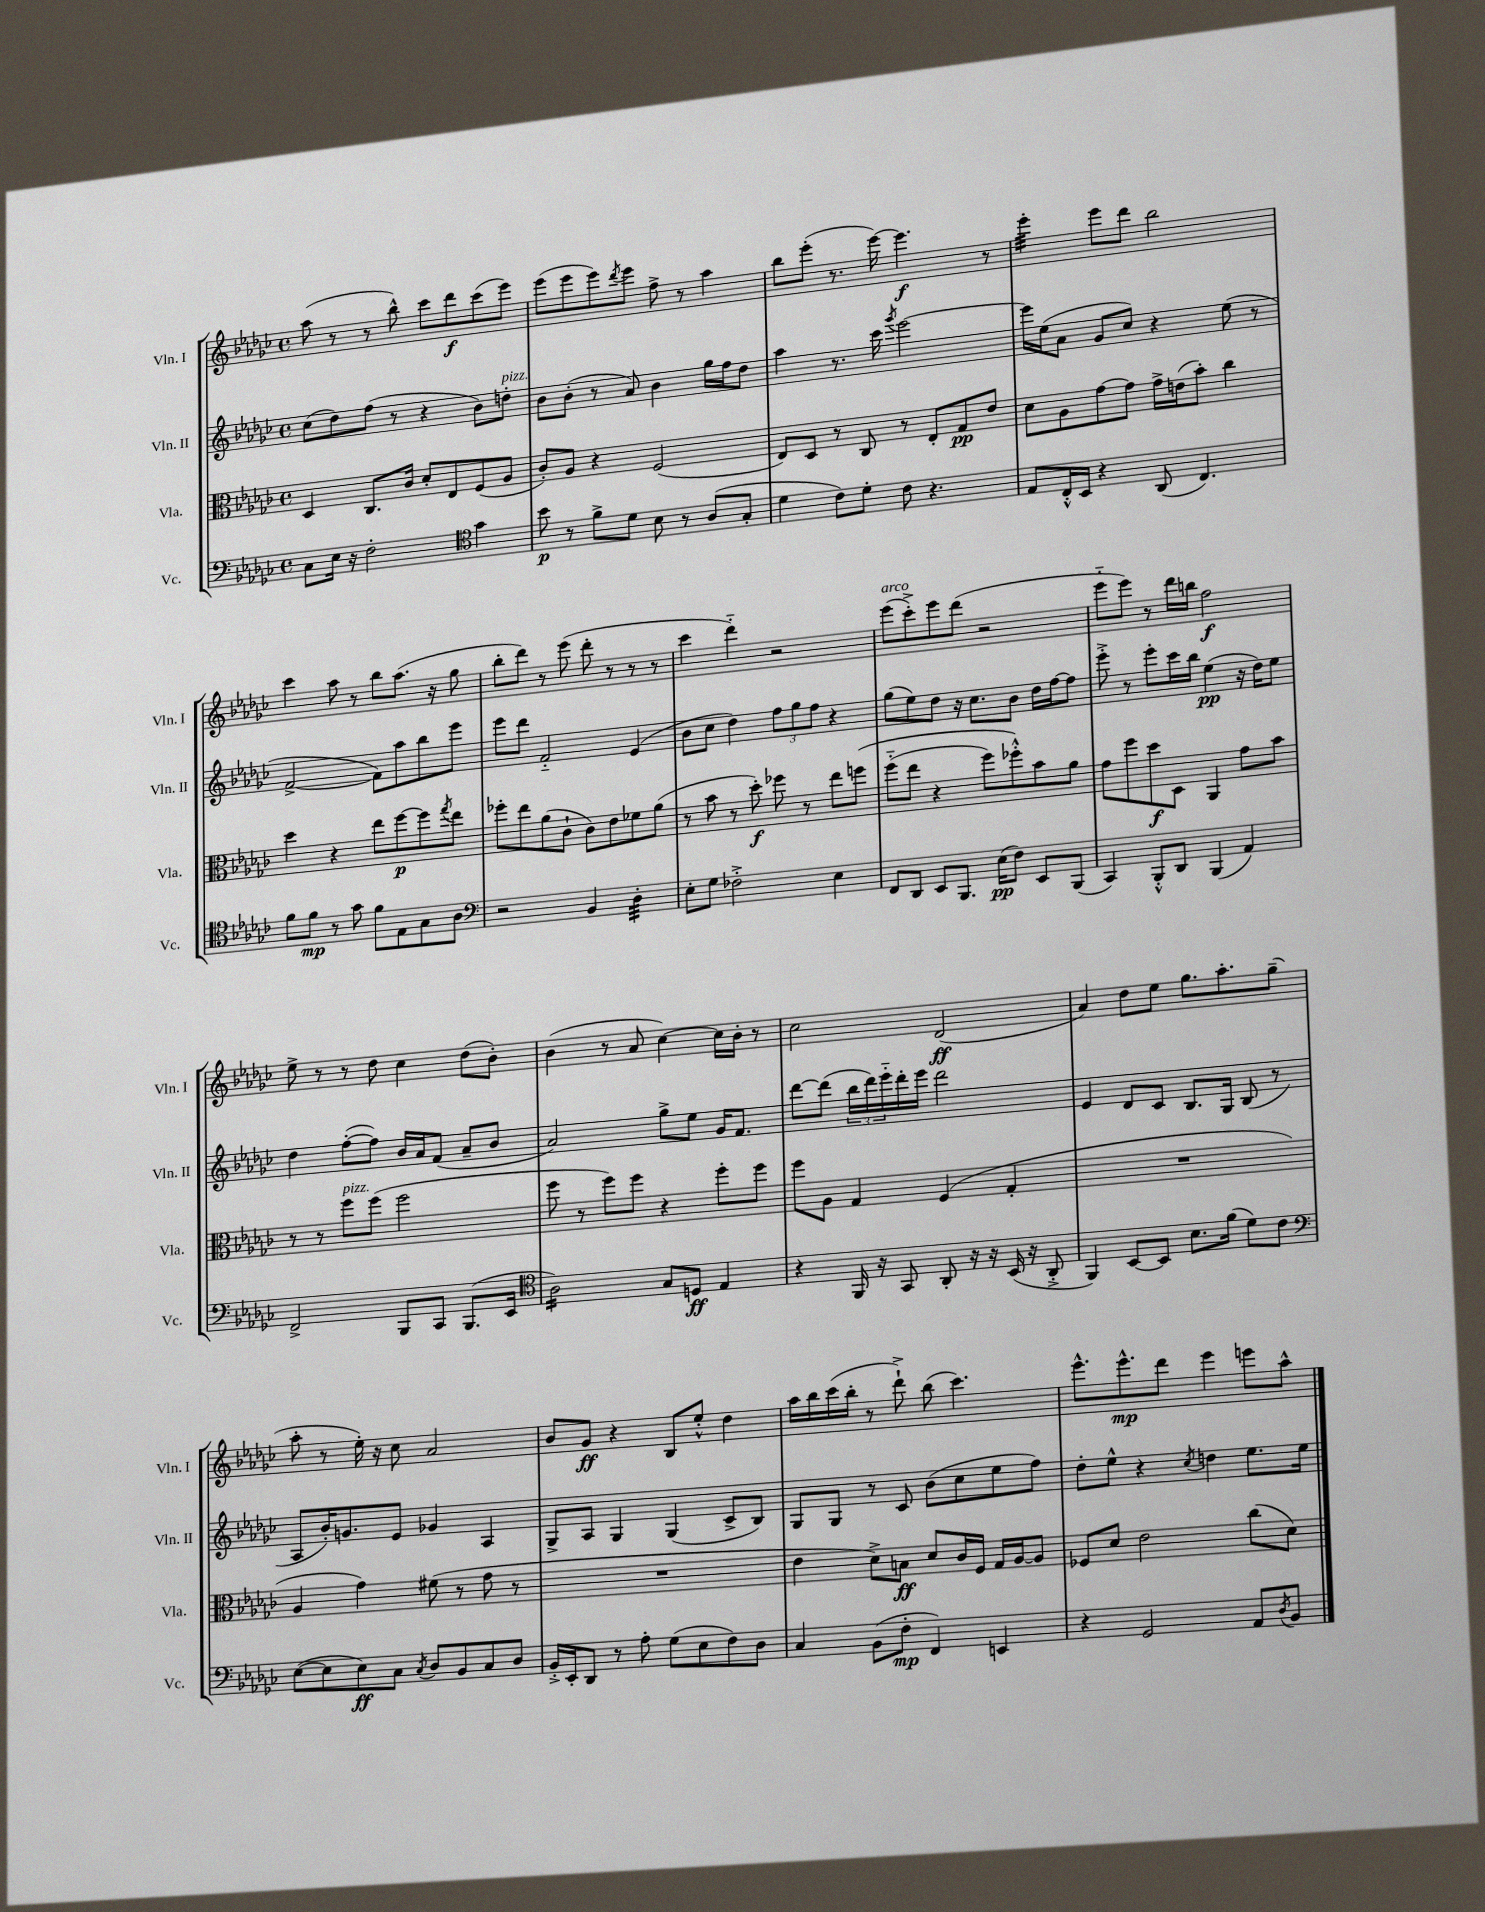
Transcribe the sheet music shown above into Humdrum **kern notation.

**kern	**kern	**kern	**kern
*staff4	*staff3	*staff2	*staff1
*clefF4	*clefC3	*clefG2	*clefG2
*k[b-e-a-d-g-c-]	*k[b-e-a-d-g-c-]	*k[b-e-a-d-g-c-]	*k[b-e-a-d-g-c-]
*M4/4	*M4/4	*M4/4	*M4/4
*met(c)	*met(c)	*met(c)	*met(c)
8C-	4D-	(8cc-	(8aa-
16E-	.	8dd-)	8r
16r	.	.	.
2F'	8.C-	(8ff	8r
.	.	8r	8bb-^^)
.	16c-	.	.
.	8d-'	4r	8ccc-
.	8E-	.	8ddd-
*clefC4	*	*	*
4g-	(8F	8b-)	(8ccc-
.	8A-	8dd'	8eee-)
=	=	=	=
8b-	8c-')	8b-	(8eee-
8r	8A-	(8b-'	8eee-
8f^	4r	8r	8eee-)
.	.	.	8qddd-
8d-	.	8a-)	8eee-
8B-	(2F	4b-	8ff^
8r	.	.	8r
(8A-	.	16gg-	4aa-
.	.	16ff	.
8G-'	.	8dd-	.
=	=	=	=
4d-	8E-)	4aa-	8bb-
.	8D-	.	(8eee-'
8c-)	8r	8.r	8.r
8d-'	8C-	.	.
.	.	16ccc-	[16eee-)
.	.	8qggg-	.
8c-	8r	[2eee-	4.eee-]
4.r	8E-'	.	.
.	8G-	.	.
.	8e-	.	8r
=	=	=	=
8E-	8d-	16eee-]	4eee-'
.	.	(16ee-	.
16C-'^^	8A-	8a-	.
16BB-	.	.	.
4r	[8g-	8g-	8eee-
.	8g-]	8cc-)	8ddd-
(8AA-	16g-^	4r	2bb-
.	(16e	.	.
4.C-)	8b-')	.	.
.	4cc-	(8ee-	.
.	.	8r	.
=	=	=	=
8f	4dd-	[2f^	4ccc-
8f	.	.	.
8r	4r	.	8aa-
8g-	.	.	8r
8f	8ee-	8f])	8bb-
8E-	[8ff	8aa-	(8.aa-
8G-	8ff]	8bb-	.
.	.	.	16r
.	8qgg-	.	.
8A-	8ee-	8eee-	8gg-
=	=	=	=
*clefF4	*	*	*
2r	8ff-'	8eee-	8bb-'
.	8ee-	8ddd-	8ddd-)
.	(8a-	2f'~	8r
.	8c-`	.	(8eee-
4BB-	8c-)	.	8ddd-'
.	8e-	.	8r
4D-'	8f-	(4e-	8r
.	(8a-	.	8r
=	=	=	=
8E-'	8r	8b-	4ccc-
8G-	8b-	8cc-	.
2F-'^	8r	4dd-)	4ddd-'~)
.	8dd-')	.	.
.	8ff-	12ff	2r
.	.	12gg-	.
.	8r	.	.
.	.	12ff	.
4E-	8ee-	4r	.
.	&(8ff	.	.
=	=	=	=
8FF	(8ff'~	(8gg-	(8eee-
8DD-	8ee-	8ee-)	8ccc-'^)
8EE-	4r	8dd-	8eee-
8.BBB-	.	16r	(8ddd-
.	.	8.cc-	.
.	8ff)	.	2r
(16E-	.	.	.
8F)	8ff-'^^&)	8b-	.
8EE-	8b-	16dd-	.
.	.	[16ff	.
(8BBB-	8a-	8ff]	.
=	=	=	=
4CC-)	8g-	8eee-'^	8eee-'~
.	8ff	8r	8eee-)
8BBB-'^^	8dd-	8eee-'	8r
8DD-	8D-	16ccc-	16ddd-
.	.	16bb-	16bb
(4BBB-	4AA-	(4ee-	2ff
4AA-)	8g-	16r	.
.	.	16dd-)	.
.	8b-	8ee-	.
=	=	=	=
2FF^	8r	4dd-	8ee-^
.	8r	.	8r
.	8ff	([8ff'	8r
.	(8ff	8ff])	8dd-
8BBB-	2ff	16b-	4cc-
.	.	16a-	.
8CC-	.	(8f	.
(8.BBB-	.	8a-~	(8dd-
.	.	8b-	8b-')
16EE-	.	.	.
=	=	=	=
*clefC4	*	*	*
2A-)	8ff	2a-)	(4b-
.	8r	.	.
.	8ff)	.	8r
.	8ff	.	8a-
8G-	4r	8gg-^	[4cc-)
8D	.	8ee-	.
4E-	8ff'	16g-	16cc-]
.	.	8.f	16b-'
.	8ff	.	8r
=	=	=	=
4r	8ff	[8ddd-	2cc-
.	8A-	(8ddd-]	.
16FF	4G-	24bb-	.
.	.	24ddd-)	.
16r	.	.	.
.	.	24eee-'~	.
8GG-	.	16ddd-'	.
.	.	16eee-	.
8AA-'	(4F	2ddd-	(2d-
16r	.	.	.
16r	.	.	.
(16BB-	4G-'	.	.
16r	.	.	.
8AA-'^	.	.	.
=	=	=	=
4FF)	1r	4e-	4a-)
[8BB-	.	8d-	8dd-
8BB-]	.	8c-	8ee-
8.B-	.	8.B-	8.gg-
(16f	.	16G-	8.aa-'
8d-)	.	(8B-	.
8c-	.	8r	(8gg-~
=	=	=	=
*clefF4	*	*	*
([8E-	4A-	8A-	8aa-'
8E-]	.	16b-')	8r
.	.	8.g	.
8E-)	4g-)	.	16ee-')
.	.	.	16r
8C-	.	8e-	8cc-
8qC-	.	.	.
8D-	(8f#	4g-	2a-
8BB-	8r	.	.
8C-	8g-	4A-	.
8D-	8r	.	.
=	=	=	=
16BB-'^	1r	8G-^	8b-
16EE-'	.	.	.
8DD-	.	8A-	8g-
8r	.	4G-	4r
8A-'	.	.	.
(8G-	.	(4G-	8B-
8E-	.	.	8ee-'^^
8F)	.	8c-^	4dd-
8D-	.	8B-)	.
=	=	=	=
4C-	4e-	8G-	16aa-
.	.	.	16bb-
.	.	8G-	(16ccc-
.	.	.	16bb-'
(8BB-	8d-^)	8r	8r
8F'	8B	8c-	8ddd-`^)
4FF)	8d-	(8b-	(8bb-
.	16c-	8cc-	4.ccc-)
.	16F	.	.
4EE	16G-	8ee-	.
.	[16A-	.	.
.	8A-]	8ff)	.
=	=	=	=
4r	8F-	8dd-'	8.eee-^^
.	8d-	8ee-^^	.
.	.	.	8.eee-^^
2GG-	2e-	4r	.
.	.	.	8ddd-
.	.	8qcc-	.
.	.	4dd	4eee-
8AA-	(8cc-	8.ee-	8eee
8qD-	.	.	.
8BB-	8d-)	.	8aa-^^
.	.	16ee-	.
==	==	==	==
*-	*-	*-	*-
